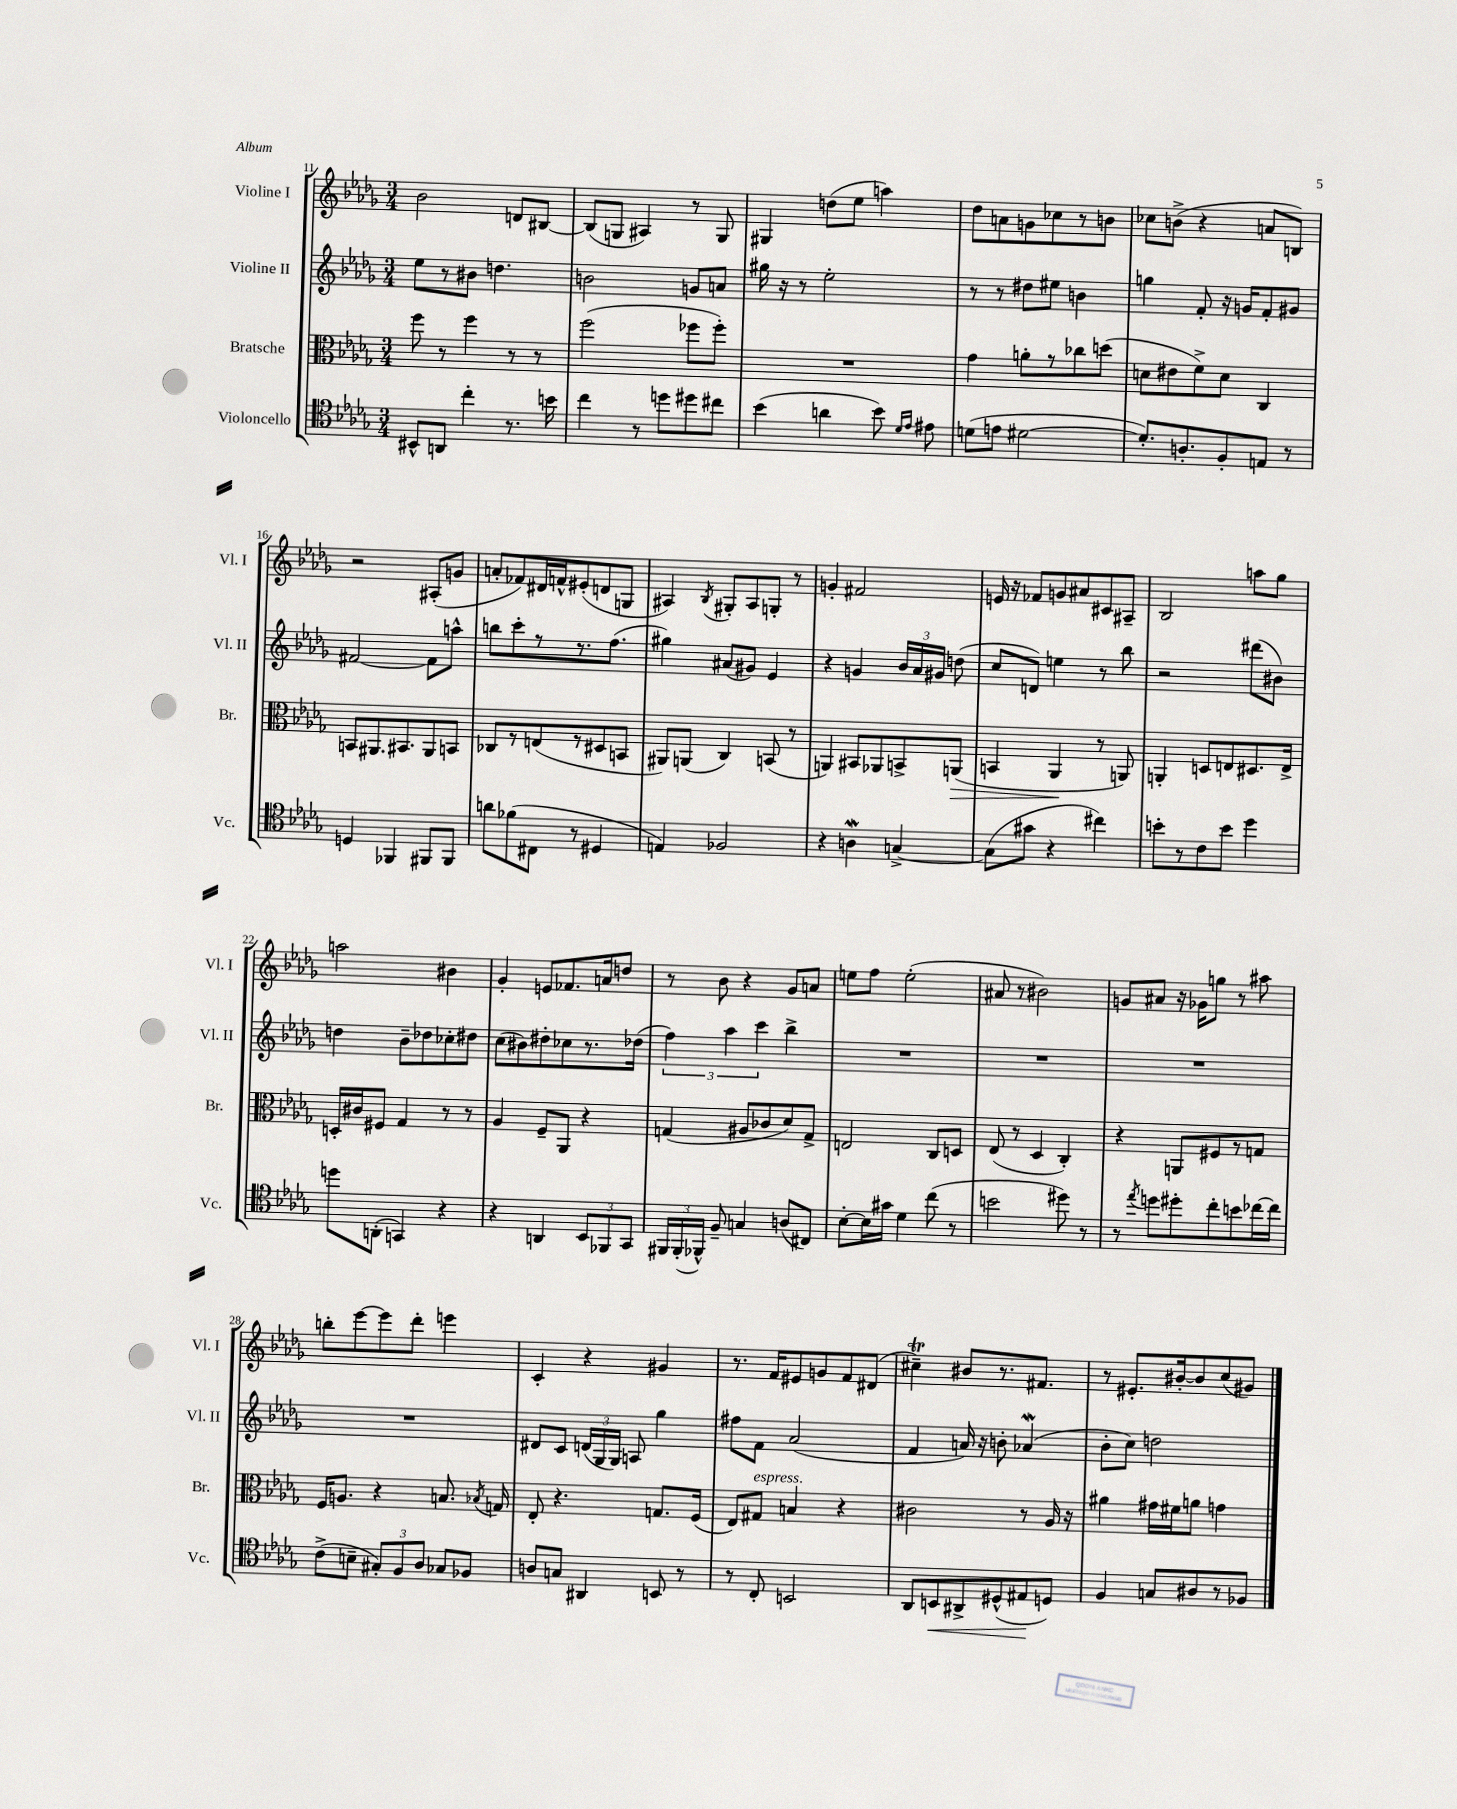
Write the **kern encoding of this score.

**kern	**kern	**kern	**kern
*staff4	*staff3	*staff2	*staff1
*clefC4	*clefC3	*clefG2	*clefG2
*k[b-e-a-d-g-]	*k[b-e-a-d-g-]	*k[b-e-a-d-g-]	*k[b-e-a-d-g-]
*M3/4	*M3/4	*M3/4	*M3/4
8BB#^^/L	8ff\	8ee-\L	2b-\
8AA/J	8r	8r	.
4cc'\	4ff\	8b#\J	.
.	.	4.dd\	.
8.r	8r	.	8d/L
.	8r	.	[8B#/J
16b\	.	.	.
=	=	=	=
4cc\	(2ff\	2b\	(8B#/]L
.	.	.	8G/J
8r	.	.	4A#/)
8dd\L	.	.	.
8dd#\	8ff-\L	8g/L	8r
8cc#\J	8ff-'\J)	8a/J	8G/
=	=	=	=
(4b-\	2.r	16gg#\	4G#/
.	.	16r	.
.	.	8r	.
4a\	.	2ee-'\	(8dd\L
.	.	.	8ee-\J
8b-\)	.	.	4aa\)
16qqd-/LL	.	.	.
16qqe-/JJ	.	.	.
8e#\	.	.	.
=	=	=	=
(8d\L	4g-\	8r	8dd-\L
8e\J	.	8r	8a\
[2d#\	8a'\L	8dd#\L	8g\
.	8r	8ee#\J	8cc-\
.	8cc-\	4b\	8r
.	(8dd\J	.	8b\J
=	=	=	=
8.d#'/]L)	8d\L	4gg\	8cc-\L
.	8e#\	.	(8b^\J
8.A'/	.	.	.
.	8f^\)	8f'/	4r
8F'/	8d\J	16r	.
.	.	16g/LK	.
8E/J	4C/	8f'/	8a/L
8r	.	8g#/J	8B/J)
=	=	=	=
4D/	8BB/L	[2f#/	2r
.	8.AA#/	.	.
4FF-/	.	.	.
.	8.BB#/	.	.
8FF#/L	8AA#/	8f#\]L	(8A#'/L
8FF#/J	8BB/J	8aa^^\J	8g/J
=	=	=	=
8a\L	8C-/L	8bb\L	8a'/L
(8f-\	8r	8ccc'\	8f-/)
8C#\J	(8E/	8r	16d#/L
.	.	.	16f^^/J
8r	8r	8.r	(8e#'/
4D#/	8D#/	.	8d/
.	.	(8.ff\J	.
.	8BB/J	.	8G/J
=	=	=	=
4E/)	8AA#/L)	4gg#\)	4A#/)
.	(8AA/J	.	.
.	.	.	8qB-/
2F-/	4C/)	(8a#/L	8G#'/L
.	.	8g#/J)	8A#/
.	(8BB/	4e-/	8G'/J
.	8r	.	8r
=	=	=	=
4r	4AA/)	4r	4g'/
4A\	8BB#/L	4g/	2f#/
.	8AA-/	.	.
[4G^/	8BB^/	24b-/LL	.
.	.	24a-/	.
.	.	24g#/JJ	.
.	(8AA/J	(8dd\	.
=	=	=	=
(8G\]L	4BB/	8cc/L	16e/
.	.	.	16r
8g#\J	.	8d/J)	8f-/L
4r	4AA-/	4ee\	8g/
.	.	.	8a#/
4cc#\)	8r	8r	8c#/
.	8AA/)	8bb-\	8A#~/J
=	=	=	=
8b'\L	4AA'/	2r	2B-/
8r	.	.	.
8c\	8D/L	.	.
8b\J	8E/	.	.
4dd-\	8.D#/	(8ddd#\L	8aa\L
.	.	8b#\J)	8gg-\J
.	16E^/Jk	.	.
=	=	=	=
8dd\L	16D'/LL	4dd\	2aa\
.	16c#/J	.	.
(8AA'\J	8F#/J	.	.
4GG/)	4G-/	8b-~\L	.
.	.	8dd-\	.
4r	8r	8cc-'\	4b#\
.	8r	8dd#\J	.
=	=	=	=
4r	4A-/	(8cc\L	4g-'/
.	.	8b#\)	.
4AA/	8F~/L	8dd#'\	8e/L
.	8AA-/J	8cc-\	8.f-/
12BB-/L	4r	8.r	.
.	.	.	16a/k
12FF-/	.	.	.
.	.	.	8dd/J
12GG-/J	.	.	.
.	.	(16dd-\Jk	.
=	=	=	=
24FF#/LL	(4G/	6ff\)	8r
(24FF#'/	.	.	.
24FF-^^/JJ)	.	.	.
8F~/	.	.	8b-\
.	.	6aa-\	.
4G/	8A#/L	.	4r
.	.	6ccc\	.
.	8c-/	.	.
(8A/L	8d-/)	4bb-^\	8g-/L
8C#/J)	8G^/J	.	8a/J
=	=	=	=
[8B-'\L	2E/	2.r	8ee\L
16B-\]L	.	.	8ff\J
16g#\JJ	.	.	.
4d-\	.	.	(2ee'\
(8cc\	8C/L	.	.
8r	8D/J	.	.
=	=	=	=
2b\	(8E-/	2.r	8a#/
.	8r	.	8r
.	4D-/	.	2b#\)
8dd#\)	4C'/)	.	.
8r	.	.	.
=	=	=	=
8r	4r	2.r	8g/L
8qee-/	.	.	.
8dd\L	.	.	8a#/J
8dd#'\	8AA/L	.	16r
.	.	.	16g-\LK
8cc'\	8F#/	.	8gg\J
8b\	8r	.	8r
[16cc-\L	8G/J	.	8aa#\
16cc-\]JJ	.	.	.
=	=	=	=
(8c^\L	16F/LK	2.r	8bb'\L
.	8.A/J	.	.
8B~\J	.	.	[8eee-\
12G#'/L)	4r	.	8eee-\]
12F/	.	.	.
.	.	.	8ddd-'\J
12A-/J	.	.	.
8G-/L	8.B/	.	4eee\
8F-/J	.	.	.
.	8qB-/	.	.
.	16G/	.	.
=	=	=	=
8A/L	8E-'/	8d#/L	4c'/
8G/J	4.r	8c/J	.
4AA#/	.	(24d/LL	4r
.	.	24G-/	.
.	.	24G-/JJ)	.
.	.	8A/	.
8BB/	8.G/L	4gg-\	4g#/
8r	.	.	.
.	(16F/Jk	.	.
=	=	=	=
8r	8E-/L)	8ff#\L	8.r
8C'/	8G#/J	8f\J	.
.	.	.	16f/LK
2BB/	4B/	(2a-/	8e#/
.	.	.	8g/
.	4r	.	8f/
.	.	.	(8d#/J
=	=	=	=
8AA-/L	2c#\	4f/	4cc#~\)
8BB/	.	.	.
8AA#^/	.	16a/)	8b#/L
.	.	16r	.
(8D#^^/	.	8b'\	8.r
8E#/	8r	(4a-/	.
.	.	.	8.f#/J
8D/J)	16A-/	.	.
.	16r	.	.
=	=	=	=
4F/	4a#\	8b-'\L	8r
.	.	8cc\J)	8.e#'/L
8G/L	16g#\LL	2dd\	.
.	16f#\J	.	[16b#'/k
8A#/	8a\J	.	8b#/]
8r	4g\	.	(8cc/
8F-/J	.	.	8g#/J)
==	==	==	==
*-	*-	*-	*-
